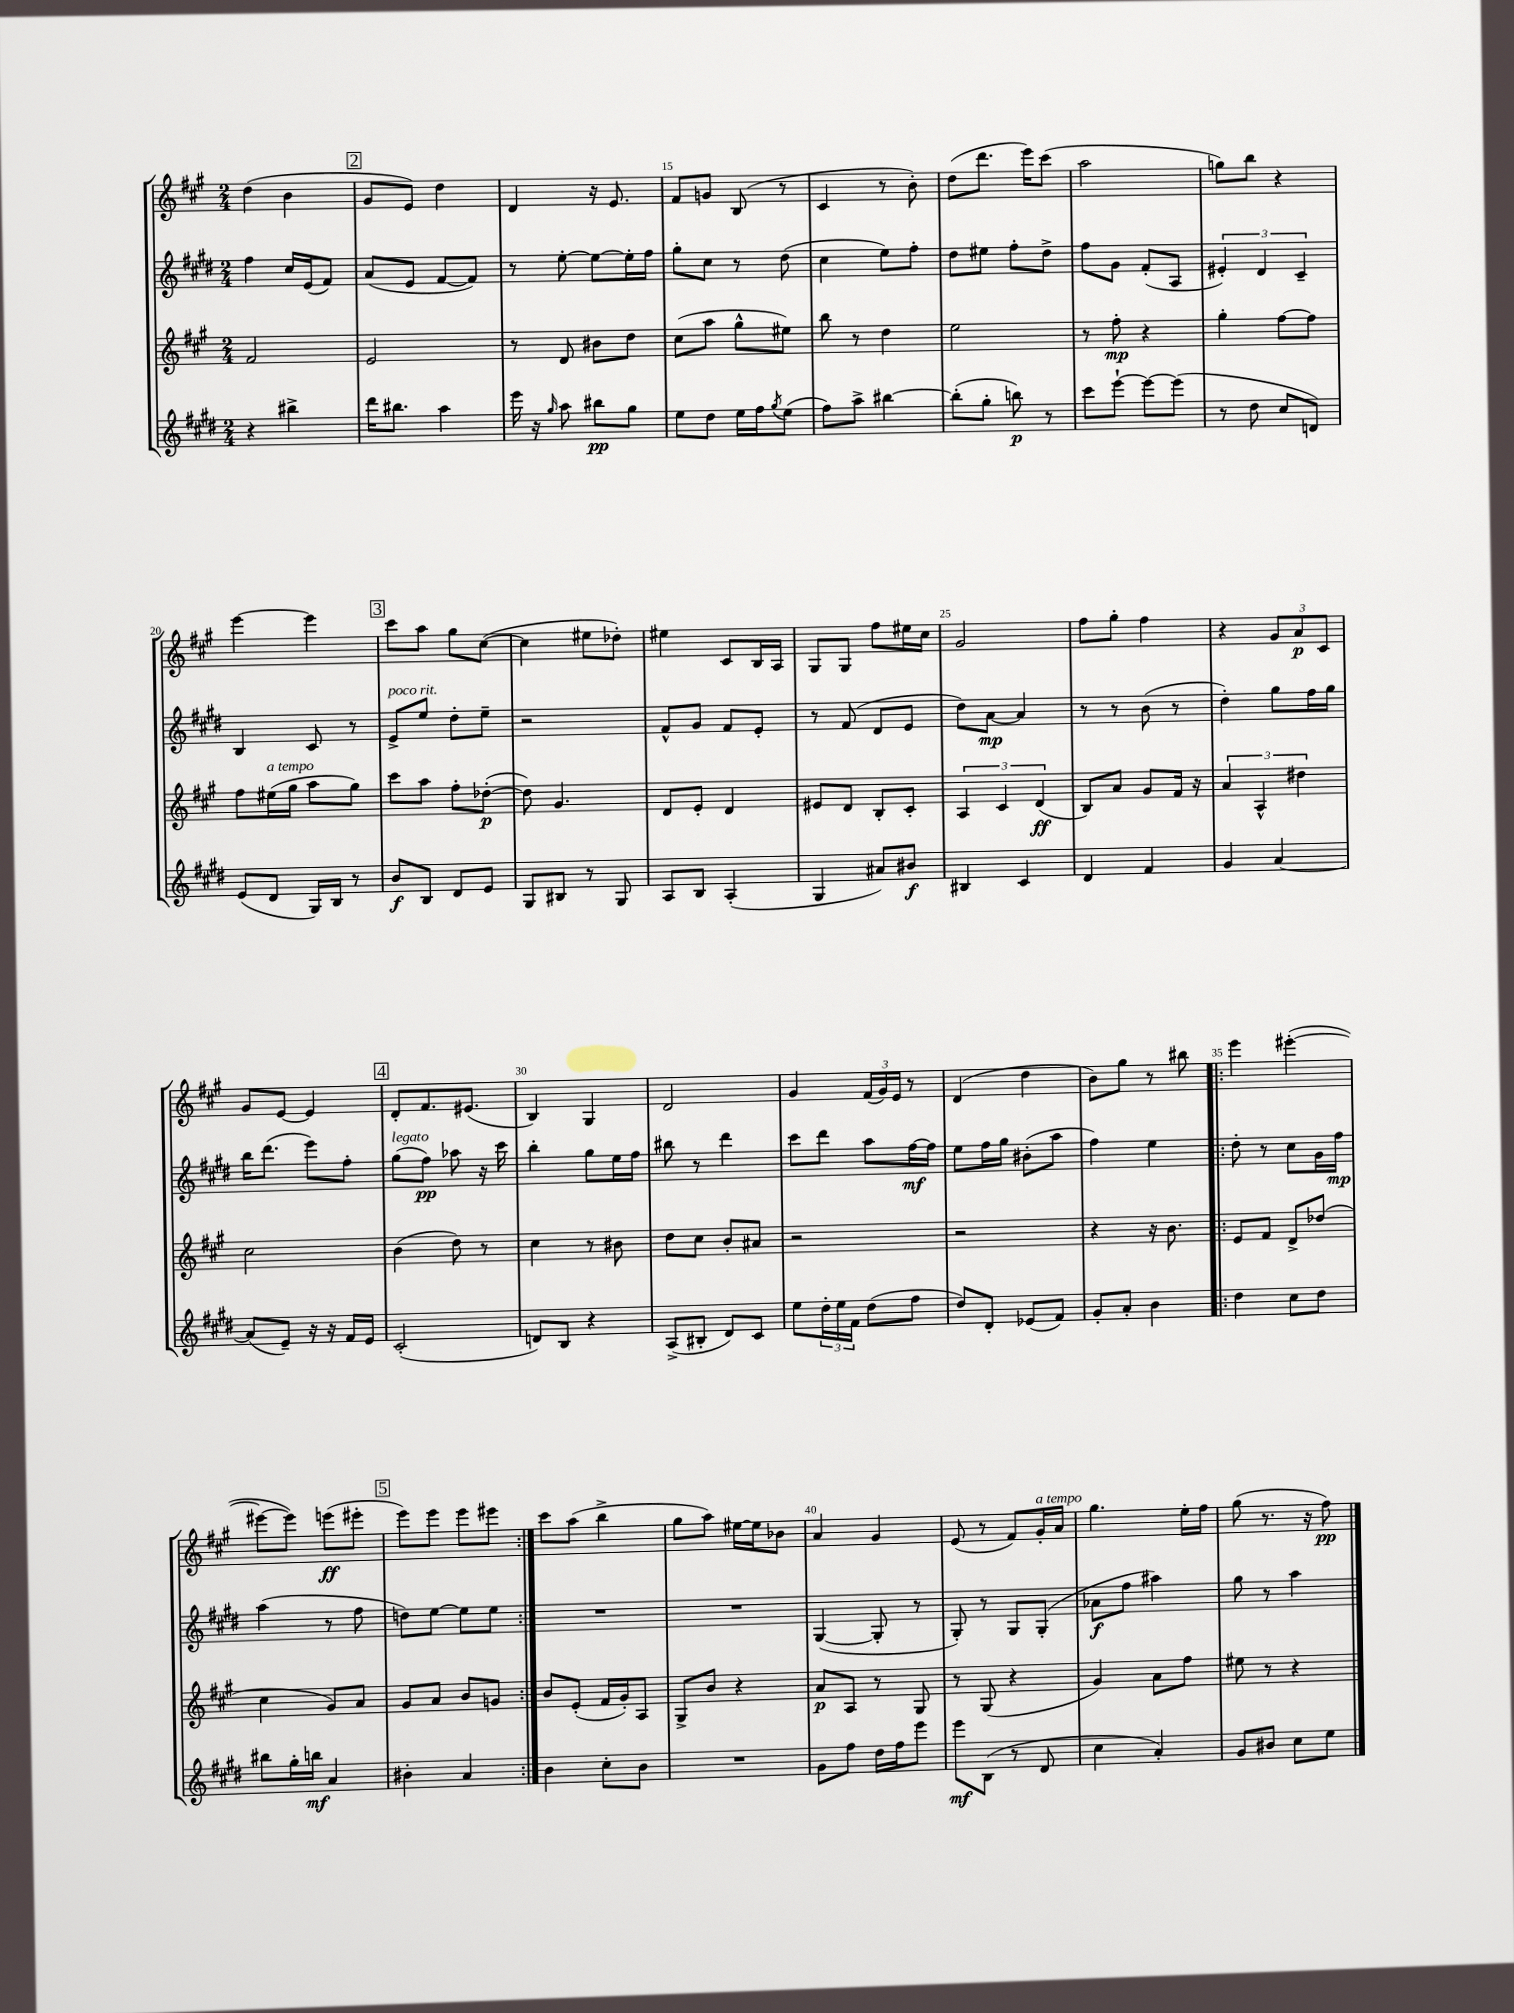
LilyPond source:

<<
\new StaffGroup <<
\new Staff = "s0" {
    \clef treble \key a \major \numericTimeSignature \time 2/4
    d''4( b'4 |
    \mark \markup { \box "2" } gis'8 e'8) d''4 |
    d'4 r16 e'8. |
    fis'8 g'8 b8( r8 |
    cis'4 r8 b'8-.) |
    d''8( d'''8. e'''16) cis'''8( |
    a''2 |
    g''8) b''8 r4 |
    e'''4~ e'''4 |
    \mark \markup { \box "3" } cis'''8 a''8 gis''8 cis''8~( |
    cis''4 eis''8 des''8-.) |
    eis''4 cis'8 b16 a16 |
    gis8 gis8 fis''8 eis''16 cis''16 |
    gis'2 |
    fis''8 gis''8-. fis''4 |
    r4 \tuplet 3/2 { gis'8 a'8\p cis'8 } |
    gis'8 e'8~ e'4 |
    \mark \markup { \box "4" } d'8-. fis'8. eis'8.( |
    b4) gis4 |
    d'2 |
    gis'4 \tuplet 3/2 { fis'16( gis'16) e'16 } r8 |
    d'4( d''4 |
    b'8) gis''8 r8 bis''8 |
    \repeat volta 2 { e'''4 eis'''4~-.( |
    eis'''8~ eis'''8) e'''8\ff( eis'''8-. |
    \mark \markup { \box "5" } e'''8) e'''8 e'''8 eis'''8 | }
    cis'''8 a''8( b''4-> |
    gis''8 a''8) eis''16~ eis''16 bes'8 |
    a'4 gis'4 |
    e'8( r8 fis'8) gis'16-.^\markup { \italic "a tempo" } a'16 |
    gis''4. e''16-. fis''16 |
    gis''8( r8. r16 fis''8\pp) \bar "|." |
}
\new Staff = "s1" {
    \clef treble \key e \major \numericTimeSignature \time 2/4
    fis''4 cis''16 e'16( fis'8) |
    \mark \markup { \box "2" } a'8( e'8 fis'8~ fis'8) |
    r8 e''8~-. e''8~ e''16-. fis''16 |
    gis''8-. cis''8 r8 dis''8( |
    cis''4 e''8) fis''8-. |
    dis''8 eis''8 fis''8-. dis''8-> |
    fis''8 gis'8 fis'8-.( a8 |
    \tuplet 3/2 { eis'4-.) dis'4 cis'4-- } |
    b4 cis'8 r8 |
    \mark \markup { \box "3" } e'8->^\markup { \italic "poco rit." } e''8 dis''8-. e''8-- |
    r2 |
    fis'8-^ gis'8 fis'8 e'8-. |
    r8 fis'8( dis'8 e'8 |
    dis''8) a'8~\mp a'4 |
    r8 r8 b'8( r8 |
    dis''4-.) gis''8 fis''16 gis''16 |
    b''16 dis'''8.( e'''8) fis''8-. |
    \mark \markup { \box "4" } gis''8^\markup { \italic "legato" }( fis''8\pp) aes''8 r16 cis'''16 |
    b''4-. gis''8 e''16 fis''16 |
    bis''8 r8 dis'''4 |
    cis'''8 dis'''8 a''8 fis''16~\mf fis''16 |
    e''8 fis''16 gis''16 bis'8-.( a''8 |
    fis''4) e''4 |
    \repeat volta 2 { dis''8-. r8 cis''8 gis'16 fis''16\mp |
    a''4( r8 fis''8 |
    \mark \markup { \box "5" } d''8) e''8~ e''8 e''8 | }
    R2 |
    R2 |
    gis4~( gis8-. r8 |
    gis8-.) r8 gis8 gis8-.( |
    aes'8\f fis''8 ais''4) |
    gis''8 r8 a''4 \bar "|." |
}
\new Staff = "s2" {
    \clef treble \key a \major \numericTimeSignature \time 2/4
    fis'2 |
    \mark \markup { \box "2" } e'2 |
    r8 d'8 bis'8 d''8 |
    cis''8( a''8 gis''8-^ eis''8) |
    b''8 r8 d''4 |
    e''2 |
    r8 fis''8-.\mp r4 |
    gis''4-. fis''8~ fis''8 |
    fis''8 eis''16^\markup { \italic "a tempo" }( gis''16 a''8 gis''8) |
    \mark \markup { \box "3" } cis'''8 a''8 fis''8-. des''8~-.\p( |
    des''8) gis'4. |
    d'8 e'8-. d'4 |
    eis'8 d'8 b8-. cis'8-. |
    \tuplet 3/2 { a4 cis'4 d'4\ff( } |
    b8) a'8 gis'8 fis'16 r16 |
    \tuplet 3/2 { a'4 a4-^ dis''4 } |
    cis''2 |
    \mark \markup { \box "4" } b'4( d''8) r8 |
    cis''4 r8 bis'8 |
    d''8 cis''8 b'8-. ais'8 |
    r2 |
    r2 |
    r4 r16 b'8. |
    \repeat volta 2 { e'8 fis'8 d'8-> des''8( |
    cis''4 gis'8) a'8 |
    \mark \markup { \box "5" } gis'8 a'8 b'8 g'8 | }
    b'8 e'8-.( fis'16 gis'16-.) a8 |
    gis8-> b'8 r4 |
    a'8\p a8 r8 gis8 |
    r8 gis8( r4 |
    gis'4) a'8 fis''8 |
    eis''8 r8 r4 \bar "|." |
}
\new Staff = "s3" {
    \clef treble \key e \major \numericTimeSignature \time 2/4
    r4 bis''4-> |
    \mark \markup { \box "2" } dis'''16 bis''8. a''4 |
    e'''16 r16 \grace { gis''16 } a''8 bis''8\pp gis''8 |
    e''8 dis''8 e''16 fis''16 \acciaccatura { gis''8 } e''8( |
    fis''8) a''8-> bis''4~ |
    bis''8-.( gis''8-. b''8\p) r8 |
    cis'''8 e'''8~-! e'''8~ e'''8( |
    r8 dis''8 cis''8 d'8) |
    e'8( dis'8 gis16) b16 r8 |
    \mark \markup { \box "3" } b'8\f b8 dis'8 e'8 |
    gis8 bis8 r8 gis8 |
    a8 b8 a4-.( |
    gis4 ais'8) bis'8\f |
    bis4 cis'4 |
    dis'4 fis'4 |
    gis'4 a'4~ |
    a'8( e'8--) r16 r16 fis'16 e'16 |
    \mark \markup { \box "4" } cis'2-.( |
    d'8) b8 r4 |
    a8->( bis8-. dis'8) cis'8 |
    e''8 \tuplet 3/2 { dis''16-. e''16 fis'16 } dis''8( fis''8 |
    dis''8) dis'8-. ees'8( fis'8) |
    gis'8-. a'8-. b'4 |
    \repeat volta 2 { dis''4 cis''8 dis''8 |
    bis''8 gis''16-. b''16\mf a'4 |
    \mark \markup { \box "5" } bis'4-. a'4 | }
    b'4 cis''8-. b'8 |
    R2 |
    gis'8 fis''8 dis''16 fis''16 e'''8 |
    e'''8\mf b8( r8 dis'8 |
    cis''4 a'4-.) |
    gis'8 bis'8 cis''8 e''8 \bar "|." |
}
>>
>>
\layout { \context { \Score currentBarNumber = #12 \override BarNumber.break-visibility = ##(#f #t #t) barNumberVisibility = #(every-nth-bar-number-visible 5) } }
